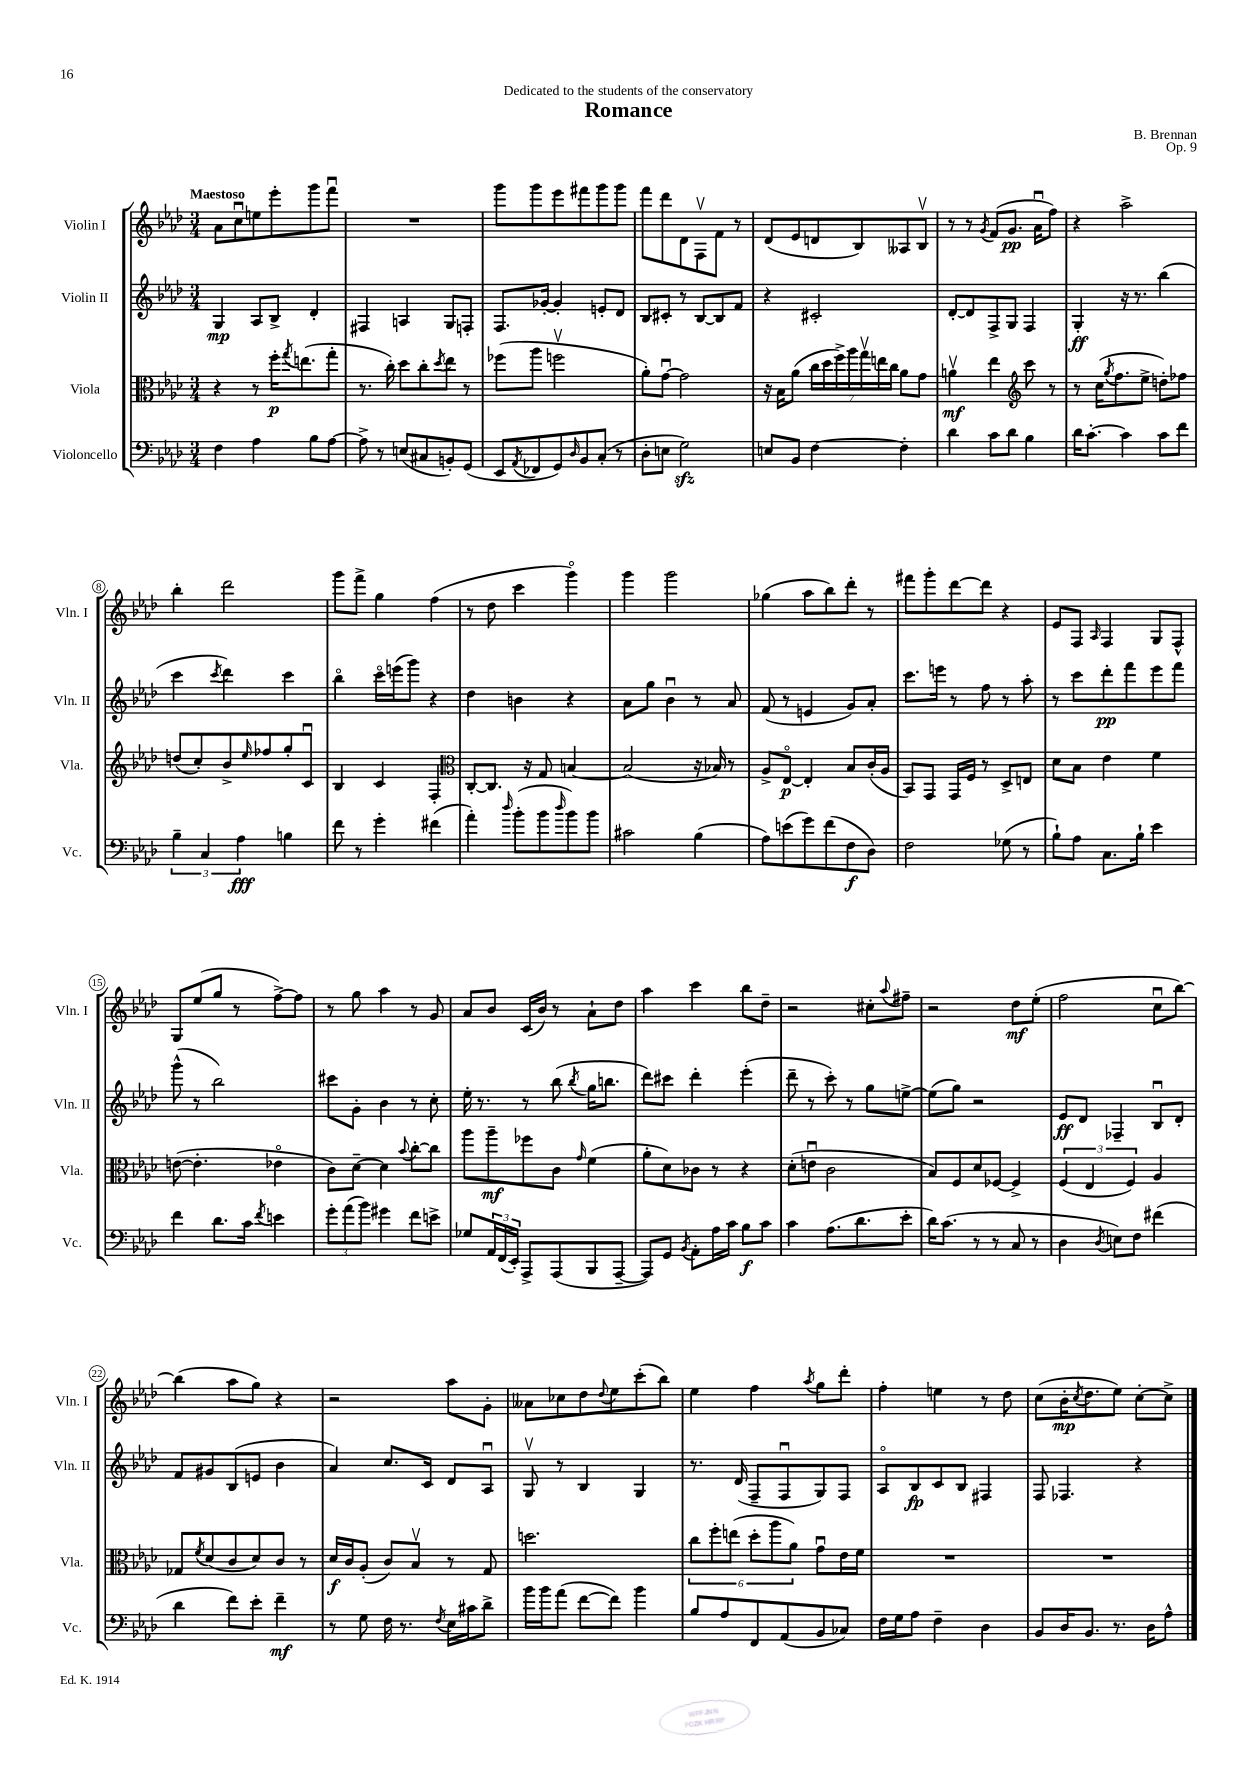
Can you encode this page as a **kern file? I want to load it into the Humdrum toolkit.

**kern	**kern	**kern	**kern
*staff4	*staff3	*staff2	*staff1
*clefF4	*clefC3	*clefG2	*clefG2
*k[b-e-a-d-]	*k[b-e-a-d-]	*k[b-e-a-d-]	*k[b-e-a-d-]
*M3/4	*M3/4	*M3/4	*M3/4
4F	4r	4G	8a-
.	.	.	8ccu
4A-	8r	8A-	8ee
.	16ff'	8B-^	8eee-'
.	8qgg	.	.
.	(8.ee	.	.
8B-	.	4d-'	8ggg
[8A-	8gg'	.	8fffu
=	=	=	=
8A-^]	8.r	4F#	2.r
8r	.	.	.
.	16cc')	.	.
(8E	8dd-	4A	.
8C#	8cc'	.	.
.	8qdd-	.	.
8BB')	8ee-	8G	.
(8GG	8r	8F'	.
=	=	=	=
8EE-	(8ff-	8.F	8ggg
8qAA-	.	.	.
8FF-	8aa-	.	8ggg
.	.	[16g-'	.
8GG)	2ffv	4g-']	8eee-
16qqD-	.	.	.
8BB-	.	.	8fff#
(8C'	.	8e'	8ggg
8r	.	8d-	8ggg
=	=	=	=
8D-'	8a-')	8B-	8fff
8E	[8gu	8c#'	8ddd-
2G)	2g]	8r	8d-
.	.	[8B-	8Fv
.	.	8B-]	8f
.	.	8f	8r
=	=	=	=
8E	16r	4r	(8d-
.	16B-	.	.
8BB-	(8a-	.	8e-
[4F	28cc	2c#'	8d
.	28dd-	.	.
.	28ff^)	.	.
.	28aa-	.	.
.	.	.	8B-)
.	28ggv	.	.
.	28ee	.	.
.	28cc	.	.
4F']	8a-	.	8A--
.	8g	.	8B-v
=	=	=	=
4d-	4av	[8d-'	8r
.	.	8d-]	8r
.	.	.	8qg
8c	4ee-	8F^	(8f
8d-	.	8G	8.g
*	*clefG2	*	*
4B-	8ccc	4F	.
.	.	.	16a-u
.	8r	.	8ff)
=	=	=	=
16d-	8r	4G'	4r
[8.c'	.	.	.
.	(16cc	.	.
.	8qgg	.	.
.	8.ff	.	.
4c]	.	16r	2aa-^
.	.	8.r	.
.	8ee-^	.	.
8c	8dd')	(4bb-	.
8f	8ff-	.	.
=	=	=	=
6B-~	(8dd	4ccc	4bb-'
.	8cc')	.	.
6C	.	.	.
.	.	8qccc	.
.	8b-^	4ddd-)	2ddd-
6A-	.	.	.
.	16qqee-	.	.
.	8ff-	.	.
4B	8gg'	4ccc	.
.	8cu	.	.
=	=	=	=
8f	4B-	4bb-o	8ggg
8r	.	.	8fff^
4g'	4c	16ccco	4gg
.	.	(16eee	.
.	.	8ggg)	.
(4f#	4F'	4r	(4ff
=	=	=	=
*	*clefC3	*	*
4a-')	[8C'	4dd-	8r
.	8.C]	.	8dd-
16qqdd-	.	.	.
(8b-'	.	4b	4ccc
.	16r	.	.
8b-	8G	.	.
16qqdd-	.	.	.
8b-)	[4B	4r	4gggo)
8b-	.	.	.
=	=	=	=
2c#	(2B]	8a-	4ggg
.	.	8gg	.
.	.	4b-u	2ggg
(4B-	16r	8r	.
.	16B-)	.	.
.	8r	8a-	.
=	=	=	=
8A-)	8A-^	(8f	(4gg-
(8e	[8E-o	8r	.
8g)	4E-']	4e	8aa-
(8f	.	.	8bb-)
8F	8B-	8g)	8ddd-'
8D-)	(16c'	8a-'	8r
.	16A-	.	.
=	=	=	=
2F	8BB-)	8.ccc	8fff#
.	8GG	.	8ggg'
.	.	16eee	.
.	16GG	8r	[8ddd-
.	16F	.	.
.	8r	8ff	8ddd-]
(8G-	8D-^	8r	4r
8r	8E	8aa-'	.
=	=	=	=
8B-`)	8d-	8r	8e-
8A-	8B-	8ccc	8F
.	.	.	16qqA-
8.C	4e-	8ddd-'	4F
.	.	8fff	.
16B-`	.	.	.
4e-	4f	8eee-	8G
.	.	8fff	8F^^
=	=	=	=
4f	([8e	(8ggg^^	8G
.	4.e']	8r	(8ee-
8.d-	.	2bb-)	8gg
.	.	.	8r
16c	.	.	.
8qf	.	.	.
4e	4e-o	.	[8ff^)
.	.	.	8ff]
=	=	=	=
12g'	8c)	8ccc#	8r
(12a-	.	.	.
.	[8d-~	8g'	8gg
12b-)	.	.	.
4g#	4d-]	4b-	4aa-
.	8qqb-	.	.
8f	[8cc'	8r	8r
8e^	8cc]	8cc'	8g
=	=	=	=
8G-	8aa-	16ee-'	8a-
.	.	8.r	.
24AA-	8aa-~	.	8b-
(24FF	.	.	.
24EE-')	.	.	.
8AAA-^	8ff-	8r	(16c
.	.	.	16b-)
(8AAA-	8c	(8bb-	8r
.	16qqg	8qbb-	.
8BBB-	(4f	16gg	8a-`
.	.	8.bb	.
[8AAA-~	.	.	8dd-
=	=	=	=
8AAA-])	8a-'	8ddd-)	4aa-
8GG	8d-)	8ccc#	.
8qBB-	.	.	.
8AA-'	8c-	4ddd-'	4ccc
16A-	8r	.	.
16c	.	.	.
8B-	4r	(4eee-'	8bb-
8c	.	.	8dd-~
=	=	=	=
4c	(8d-'	8ddd-~	2r
.	8eu	8r	.
(8.A-	2c	8ccc')	.
.	.	8r	.
8.d-	.	.	.
.	.	8gg	8cc#'
.	.	.	8qqaa-
8e-'	.	[8ee^	8ff#~
=	=	=	=
16d-)	8B-)	(8ee]	2r
(8.c	.	.	.
.	8F	8gg)	.
8r	8d-	2r	.
8r	[8F-	.	.
8C	4F-^]	.	8dd-
8r	.	.	(8ee-'
=	=	=	=
4D-	(6F	8e-	2ff
.	.	8d-	.
.	6E-	.	.
8qD-	.	.	.
8E)	.	4F-~	.
.	6F)	.	.
8F	.	.	.
(4f#	4A-	8B-u	8ccu
.	.	8d-'	[8bb-)
=	=	=	=
4d-	8G-	8f	(4bb-]
.	8qf	.	.
.	(8d-	8g#	.
8f)	8c	(8B-	8aa-
8e-'	8d-)	8e	8gg)
4f~	8c	4b-	4r
.	8r	.	.
=	=	=	=
8r	16d-	4a-)	2r
.	16c	.	.
8G	(8A-'	.	.
16F	8c)	8.cc	.
8.r	.	.	.
.	8B-v	.	.
.	.	16c	.
8qF	.	.	.
16E-	8r	8d-	8aa-
16c#	.	.	.
8d-^	8G	8A-u	8g'
=	=	=	=
16b-	2.dd	8Gv	8a--
16b-	.	.	.
(8a-	.	8r	8cc-
[8f	.	4B-	8dd-
.	.	.	8qqdd-
8f])	.	.	8ee-
4b-	.	4G	(8ccc'
.	.	.	8bb-)
=	=	=	=
8B-	12cc	8.r	4ee-
.	12ff'	.	.
8A-	.	.	.
.	(12ee	.	.
.	.	(16d-	.
8FF	12dd-'	8F~	4ff
.	12aa-	.	.
(8AA-	.	8Fu	.
.	12a-)	.	.
.	.	.	8qaa-
8BB-	8gu	8G)	8gg
8C-)	16e-	8F	8ddd-'
.	16f	.	.
=	=	=	=
16F	2.r	8A-o	4ff'
16G	.	.	.
8A-	.	8B-	.
4F~	.	8c	4ee
.	.	8B-	.
4D-	.	4F#	8r
.	.	.	8dd-
=	=	=	=
8BB-	2.r	8F	(8cc
16D-	.	4.F-	16b-'
.	.	.	8qcc
8.BB-	.	.	8.dd-
8.r	.	.	8ee-)
.	.	4r	[8cc'
16D-	.	.	.
8A-^^	.	.	8cc^]
==	==	==	==
*-	*-	*-	*-
